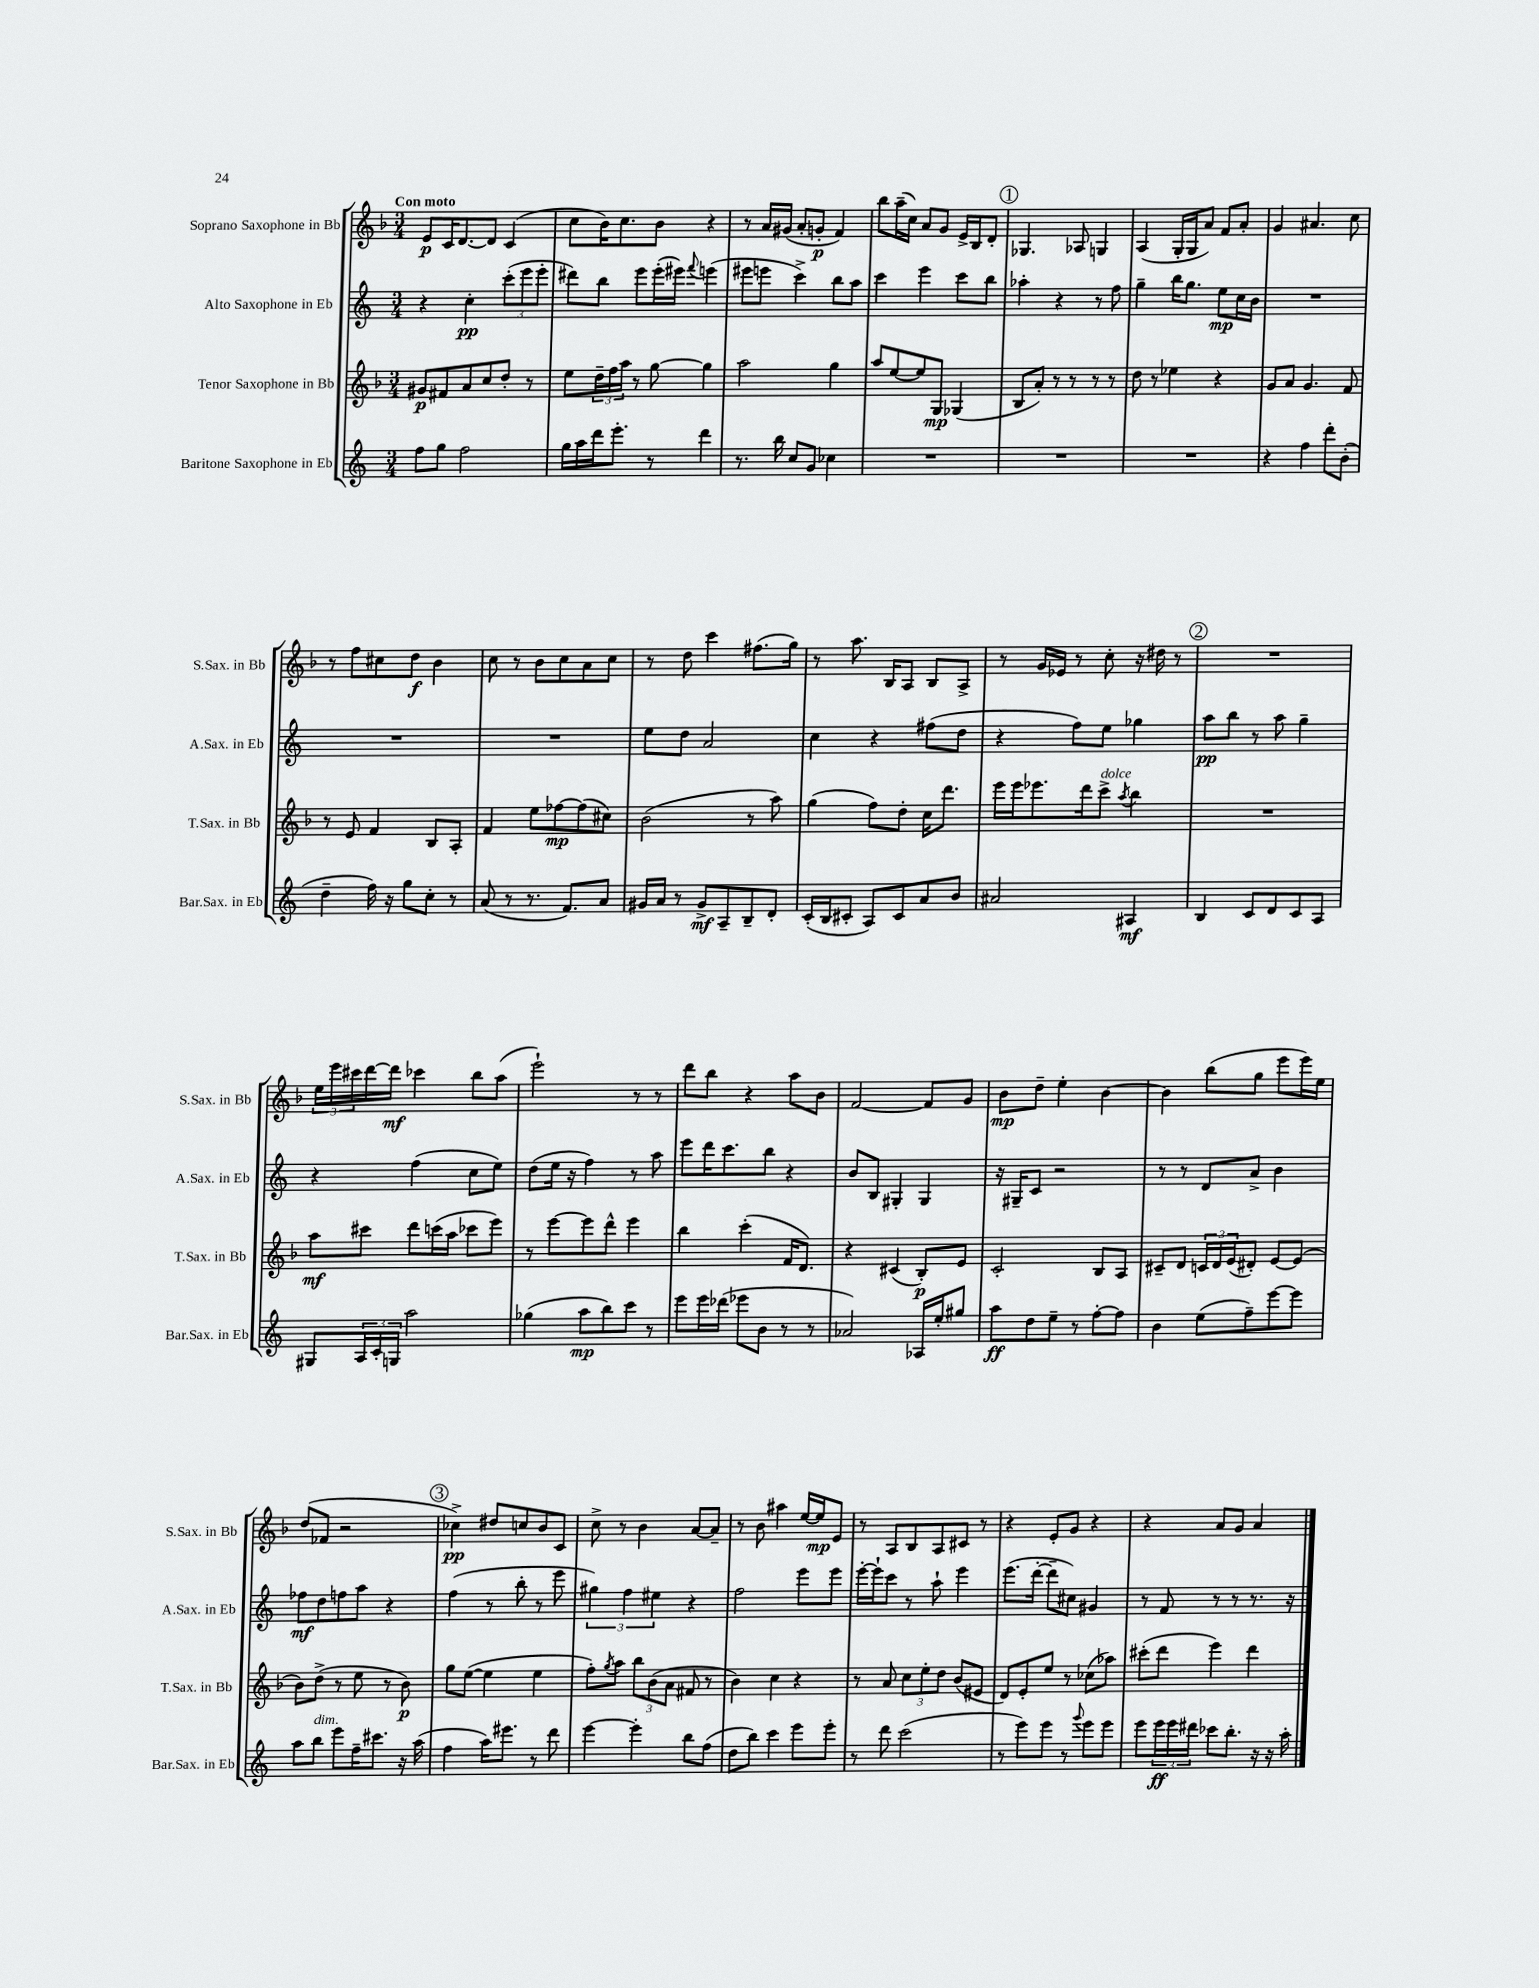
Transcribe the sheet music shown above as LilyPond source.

<<
\new StaffGroup <<
\new Staff = "s0" \with { instrumentName = "Soprano Saxophone in Bb" shortInstrumentName = "S.Sax. in Bb" } {
    \clef treble \key f \major \numericTimeSignature \time 3/4 \tempo "Con moto"
    e'8\p c'16 d'8.~ d'8 c'4( |
    c''8 bes'16) c''8. bes'8 r4 |
    r8 a'16 gis'16( a'8-. g'8-.\p f'4) |
    bes''8 a''16--( c''16) a'8 g'8 e'16-> bes16 d'8-. |
    \mark \markup { \circle "1" } ges4. aes8 g4 |
    a4( g16-. g16 a'8) f'8 a'8-. |
    g'4 ais'4. c''8 |
    r8 f''8 cis''8 d''8\f bes'4 |
    c''8 r8 bes'8 c''8 a'8 c''8 |
    r8 d''8 c'''4 fis''8.( g''16) |
    r8 a''8. bes16 a8 bes8 a8-> |
    r8 g'16 ees'16 r8 c''8-. r16 dis''16 r8 |
    \mark \markup { \circle "2" } R2. |
    \tuplet 3/2 { e''16 e'''16 cis'''16 } d'''16~ d'''16\mf ces'''4 bes''8 a''8( |
    e'''2-!) r8 r8 |
    d'''8 bes''8 r4 a''8 bes'8 |
    f'2~ f'8 g'8 |
    bes'8\mp d''8-- e''4-. bes'4~ |
    bes'4 bes''8( g''8 e'''8 e'''16) e''16 |
    d''8( fes'8 r2 |
    \mark \markup { \circle "3" } ces''4->\pp) dis''8 c''8 bes'8 c'8 |
    c''8-> r8 bes'4 a'8~ a'8-- |
    r8 bes'8 ais''4 e''16~ e''16\mp e'8 |
    r8 a8 bes8 a8 cis'8 r8 |
    r4 e'8-. g'8 r4 |
    r4 a'8 g'8 a'4 \bar "|." |
}
\new Staff = "s1" \with { instrumentName = "Alto Saxophone in Eb" shortInstrumentName = "A.Sax. in Eb" } {
    \clef treble \key c \major \numericTimeSignature \time 3/4
    r4 c''4-.\pp \tuplet 3/2 { c'''8-.( e'''8 e'''8-. } |
    dis'''8) b''8 e'''8 e'''16-.( eis'''16) \appoggiatura { f'''8 } e'''4( |
    eis'''8 e'''8 c'''4->) b''8 a''8 |
    c'''4 e'''4 c'''8 b''8 |
    \mark \markup { \circle "1" } aes''4-. r4 r8 f''8 |
    g''4-- b''16 g''8. e''8\mp c''16 b'16 |
    R2. |
    R2. |
    R2. |
    e''8 d''8 a'2 |
    c''4 r4 fis''8( d''8 |
    r4 f''8) e''8 ges''4 |
    \mark \markup { \circle "2" } a''8\pp b''8 r8 a''8 g''4-- |
    r4 f''4( c''8 e''8) |
    d''8( e''16 r16 f''4) r8 a''8 |
    e'''8 d'''16 c'''8. b''8 r4 |
    b'8 b8 gis4-. gis4 |
    r16 gis16-- c'8 r2 |
    r8 r8 d'8 a'8-> b'4 |
    fes''8\mf d''8 f''8 a''8 r4 |
    \mark \markup { \circle "3" } f''4( r8 b''8-. r8 e'''8 |
    \tuplet 3/2 { gis''4) f''4 eis''4 } r4 |
    f''2 e'''8 e'''8 |
    e'''16~-. e'''16-! c'''8 r8 a''8-! e'''4 |
    e'''8.( d'''16~-. d'''8-- cis''8) gis'4 |
    r8 f'8 r8 r8 r8. r16 \bar "|." |
}
\new Staff = "s2" \with { instrumentName = "Tenor Saxophone in Bb" shortInstrumentName = "T.Sax. in Bb" } {
    \clef treble \key f \major \numericTimeSignature \time 3/4
    gis'8\p fis'8 a'8 c''8 d''8-. r8 |
    e''8 \tuplet 3/2 { d''16-- f''16 a''16 } r8 g''8~ g''4 |
    a''2 g''4 |
    a''8 e''8~ e''8 g8\mp ges4( |
    \mark \markup { \circle "1" } bes8 a'8-.) r8 r8 r8 r8 |
    d''8 r8 ees''4 r4 |
    g'8 a'8 g'4. f'8 |
    r8 e'8 f'4 bes8 a8-. |
    f'4 e''8 fes''8~\mp fes''8( cis''8) |
    bes'2( r8 a''8) |
    g''4( f''8) d''8-. c''16 d'''8. |
    e'''16 e'''16 ees'''8. d'''16 c'''8->^\markup { \italic "dolce" } \acciaccatura { a''8 } bes''4 |
    \mark \markup { \circle "2" } R2. |
    a''8\mf cis'''8 d'''8 c'''16( a''16 ces'''8 e'''8) |
    r8 e'''8~ e'''8 d'''8-^ e'''4 |
    bes''4 c'''4-.( f'16 d'8.) |
    r4 cis'4( bes8-.\p) e'8 |
    c'2-. bes8 a8 |
    cis'8-- d'8 \tuplet 3/2 { c'16 d'16 e'16( } dis'8-.) e'8~ e'8( |
    bes'8) d''8->( r8 e''8 r8 bes'8\p) |
    \mark \markup { \circle "3" } g''8 e''8~( e''4 e''4 |
    f''8-.) \acciaccatura { g''8 } a''8 \tuplet 3/2 { bes''8 bes'8( a'8 } fis'8 r8 |
    bes'4) c''4 r4 |
    r8 a'8 \tuplet 3/2 { c''8 e''8-. d''8 } bes'8( eis'8 |
    d'8) e'8-. e''8 r8 ces''8( aes''8) |
    cis'''8-.( d'''8 e'''4) d'''4 \bar "|." |
}
\new Staff = "s3" \with { instrumentName = "Baritone Saxophone in Eb" shortInstrumentName = "Bar.Sax. in Eb" } {
    \clef treble \key c \major \numericTimeSignature \time 3/4
    f''8 g''8 f''2 |
    g''16 a''16 d'''16 e'''8.-. r8 d'''4 |
    r8. b''16 c''8 g'8 ces''4 |
    R2. |
    \mark \markup { \circle "1" } R2. |
    R2. |
    r4 f''4 d'''8-. b'8-.( |
    d''4-- f''16) r16 g''8 c''8-. r8 |
    a'8( r8 r8. f'8.) a'8 |
    gis'16 a'16 r8 gis'8->\mf a8-- b8-- d'8-. |
    c'16-.( b16 cis'8-. a8) cis'8 a'8 b'8 |
    ais'2 ais4\mf |
    \mark \markup { \circle "2" } b4 c'8 d'8 c'8 a8 |
    gis8 \tuplet 3/2 { a16 c'16-. g16 } a''2 |
    ges''4( a''8\mp b''8) c'''8 r8 |
    e'''8 e'''16 des'''16( ees'''8 b'8 r8 r8 |
    aes'2) aes16 e''16-. gis''8 |
    a''8\ff d''8 e''8-- r8 f''8~-. f''8 |
    b'4 e''8( f''8--) e'''8~ e'''8 |
    a''8 b''8^\markup { \italic "dim." } e'''8 f''16-- cis'''8. r16 a''16( |
    \mark \markup { \circle "3" } f''4 a''16) eis'''8. r8 d'''8 |
    e'''4~ e'''4-. b''8 f''8( |
    d''8 b''8) c'''4 e'''8 e'''8-. |
    r8 d'''8 c'''2( |
    r8 e'''8) e'''8 r8 \appoggiatura { g'''8 } e'''8 e'''8 |
    e'''8 \tuplet 3/2 { e'''16\ff e'''16 dis'''16 } ces'''8 b''8.-. r16 r16 a''16-. \bar "|." |
}
>>
>>
\layout { \context { \Score \remove "Bar_number_engraver" } }
